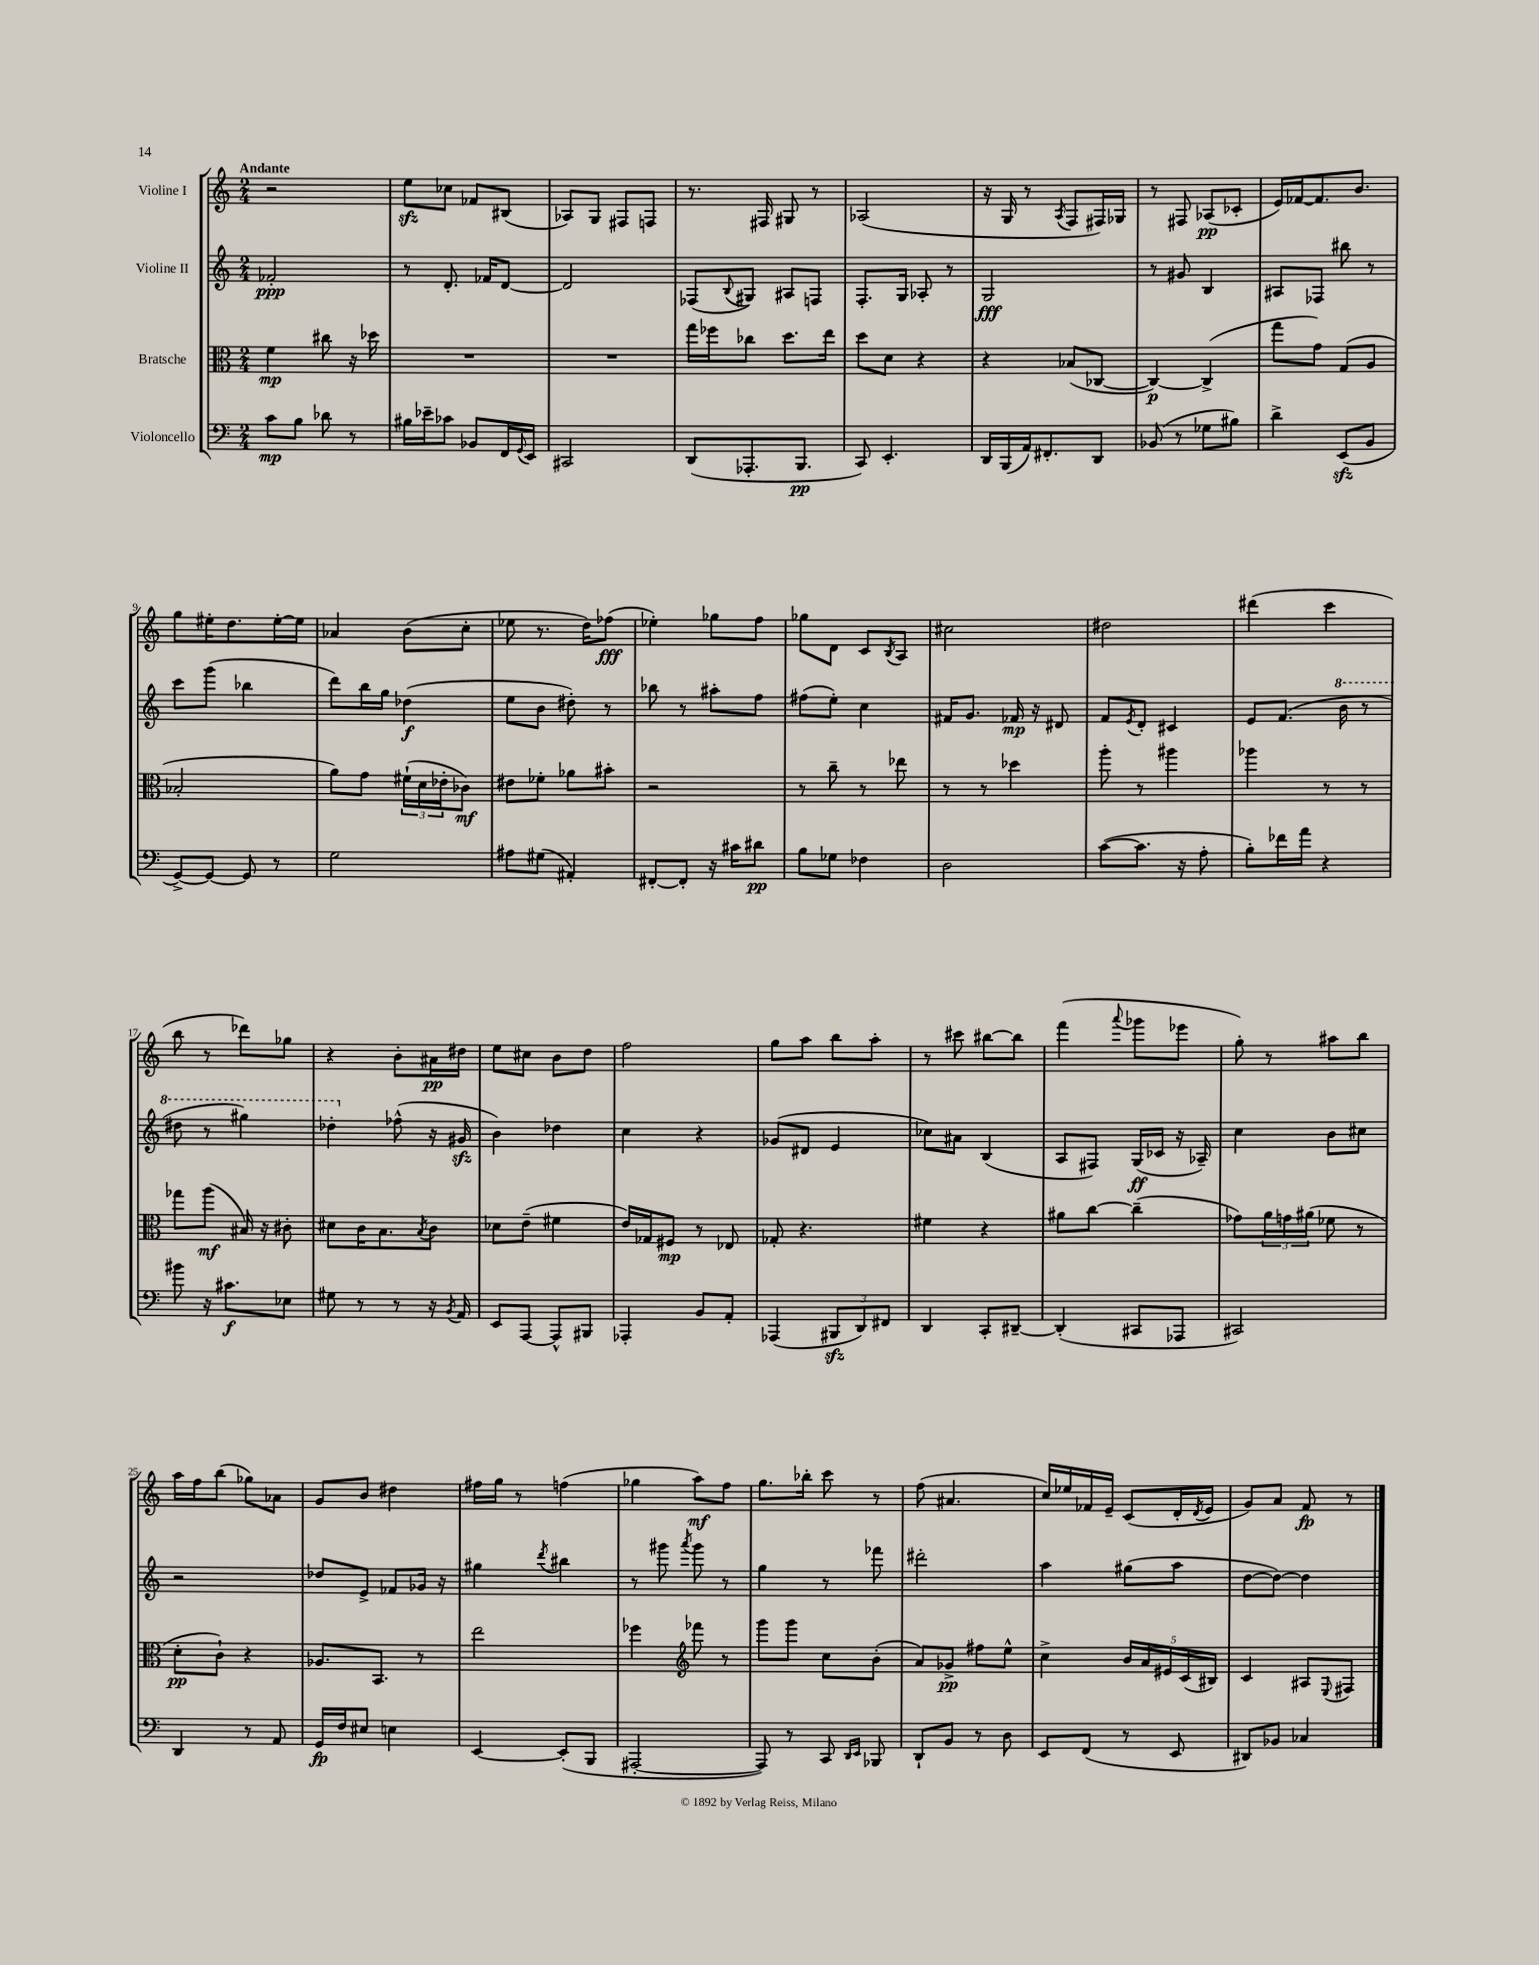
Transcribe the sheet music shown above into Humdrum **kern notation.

**kern	**kern	**kern	**kern
*staff4	*staff3	*staff2	*staff1
*clefF4	*clefC3	*clefG2	*clefG2
*k[]	*k[]	*k[]	*k[]
*M2/4	*M2/4	*M2/4	*M2/4
8c\L	4f\	2f-'/	2r
8B\J	.	.	.
8d-\	8cc#\	.	.
8r	16r	.	.
.	16dd-\	.	.
=	=	=	=
16B#\LL	2r	8r	8ee\L
16e-~\J	.	.	.
8c-\J	.	8.d'/	8cc-\J
8BB-/L	.	.	8f-/L
.	.	16f-/LK	.
16FF/L	.	[8d/J	(8B#/J
8qqGG/	.	.	.
16EE/JJ	.	.	.
=	=	=	=
2CC#/	2r	2d/]	8A-/L)
.	.	.	8G/J
.	.	.	8F#/L
.	.	.	8F/J
=	=	=	=
(8DD/L	16gg\LL	(8F-/L	8.r
.	16ff-\J	.	.
.	.	8qqB/	.
8.AAA-'/	8cc-\J	8G#/J)	.
.	.	.	16F#/
.	8.dd\L	8A#/L	8G#/
8.BBB/J	.	.	.
.	.	8F/J	8r
.	16ee\Jk	.	.
=	=	=	=
8CC/)	8dd\L	8.F'/L	(2A-/
4.EE'/	8d\J	.	.
.	.	16G/Jk	.
.	4r	8A-'/	.
.	.	8r	.
=	=	=	=
16DD/LL	4r	2G/	16r
(16BBB/	.	.	16G/
16AA/J)	.	.	8r
8.FF#'/	.	.	.
.	.	.	8qA/
.	(8B-/L	.	8F/L
8DD/J	[8C-/J	.	16F#/L)
.	.	.	16G-/JJ
=	=	=	=
(8BB-/	4C-/_)	8r	8r
8r	.	8g#/	8F#/
8G-\L	(4C-^/]	4B/	(8A-/L
8B#\J)	.	.	8c-'/J
=	=	=	=
4d^\	8gg\L	8A#/L	16e/LL)
.	.	.	[16f-/J
.	8g\J)	8F-/J	8.f-/]
(8EE/L	(8G/L	8bb#\	.
.	.	.	8.b/J
8BB/J	8A/J	8r	.
=	=	=	=
[8GG^/L)	2B-'/	8ccc\L	8gg\L
8GG/_J	.	(8ggg\J	16ee#'\K
.	.	.	8.dd\
8GG/]	.	4bb-\	.
8r	.	.	[16ee#'\L
.	.	.	16ee#\]JJ
=	=	=	=
2G\	8a\L)	8ddd\L)	4a-/
.	8g\J	16bb\L	.
.	.	16gg\JJ	.
.	(24f#`\LL	(4dd-\	(8b\L
.	24d\	.	.
.	24e-'\J	.	.
.	8c-\J)	.	8cc'\J
=	=	=	=
8A#\L	8e#\L	8ee\L	8ee-\
(8G#\J	8f-'\J	8b\J	8.r
4AA#'/)	8a-\L	8dd#'\)	.
.	.	.	16dd\LK)
.	8b#'\J	8r	(8ff-\J
=	=	=	=
[8FF#'/L	2r	8bb-\	4ee-'\)
8FF#'/]J	.	8r	.
16r	.	8aa#'\L	8gg-\L
16c#\LK	.	.	.
8d#\J	.	8ff\J	8ff\J
=	=	=	=
8B\L	8r	(8ff#\L	8gg-\L
8G-\J	8cc~\	8ee'\J)	8d\J
4F-\	8r	4cc\	8c/L
.	.	.	8qB/
.	8ee-\	.	8A/J
=	=	=	=
2D\	8r	16f#/LK	2cc#\
.	.	8.g/J	.
.	8r	.	.
.	4dd-\	16f-/	.
.	.	16r	.
.	.	8d#/	.
=	=	=	=
([8c\L	8aa'\	8f/L	2dd#\
.	.	8qe/	.
8.c\]J	8r	8d'/J	.
.	4aa#\	4c#/	.
16r	.	.	.
8A'\	.	.	.
=	=	=	=
8B'\L)	4aa-\	8e/L	(4ddd#\
16f-\L	.	(8.f/J	.
16a\JJ	.	.	.
4r	8r	.	4ccc\
.	.	16bb\	.
.	8r	8r	.
=	=	=	=
8b#\	8gg-\L	8ddd#\	8bb\
16r	(8aa\J	8r	8r
8.c#\L	.	.	.
.	16B#/)	4ggg#\)	8ddd-\L)
.	16r	.	.
8E-\J	8c#'\	.	8gg-\J
=	=	=	=
8G#\	8d#\L	4ddd-'\	4r
8r	16c\K	.	.
.	8.B\	.	.
8r	.	(8ff-^^\	8b'\L
.	8qB/	.	.
16r	8c\J	16r	16a#\L
8qBB/	.	.	.
16AA/	.	16g#/	16dd#\JJ
=	=	=	=
8EE/L	8d-\L	4b\)	8ee\L
[8AAA/J	(8e~\J	.	8cc#\J
8AAA^^/]L	4f#\	4dd-\	8b\L
8BBB#/J	.	.	8dd\J
=	=	=	=
4AAA-'/	16e/LL)	4cc\	2ff\
.	16G-/J	.	.
.	8F#/J	.	.
8BB/L	8r	4r	.
8AA'/J	8E-/	.	.
=	=	=	=
(4AAA-/	8G-'/	(8g-/L	8gg\L
.	4.r	8d#/J	8aa\J
12BBB#/L	.	4e/	8bb\L
12DD/)	.	.	.
.	.	.	8aa'\J
12FF#/J	.	.	.
=	=	=	=
4DD/	4f#\	8cc-\L)	8r
.	.	8a#\J	8ccc#\
8CC'/L	4r	(4B/	[8bb#\L
[8DD#~/J	.	.	8bb#\]J
=	=	=	=
(4DD#'/]	8a#\L	8A/L	(4fff\
.	[8cc\J	8F#/J)	.
.	.	.	8qqaaa/
8CC#/L	(4cc~\]	(16G/LL	8ggg-\L
.	.	16c-/JJ	.
8AAA-/J	.	16r	8eee-\J
.	.	16A-~/)	.
=	=	=	=
2CC#/)	8g-\L)	4cc\	8gg'\)
.	24a\L	.	8r
.	24g\	.	.
.	(24a#\JJ	.	.
.	8f-\	8b\L	8aa#\L
.	8r	8cc#\J	8bb\J
=	=	=	=
4DD/	8d'\L	2r	16aa\LL
.	.	.	16ff\J
.	8c`\J)	.	(8bb\J
8r	4r	.	8gg-\L)
8AA/	.	.	8a-\J
=	=	=	=
16GG/LL	8.A-/L	8dd-/L	8g/L
16F/J	.	.	.
8E#/J	.	8e^/J	8b/J
.	8.BB/J	.	.
4E\	.	8f-/L	4dd#\
.	8r	16g-/Jk	.
.	.	16r	.
=	=	=	=
[4EE/	2ee\	4gg#\	16ff#\LL
.	.	.	16gg\JJ
.	.	.	8r
.	.	8qddd/	.
(8EE'/]L	.	4bb#\	(4ff\
8BBB/J	.	.	.
=	=	=	=
[2AAA#'/	4ff-\	8r	4gg-\
.	.	8ggg#\	.
*	*clefG2	*	*
.	.	8qaaa/	.
.	8fff-\	8ggg#\	8aa\L)
.	8r	8r	8ff\J
=	=	=	=
8AAA#/])	8ggg\L	4gg\	8.gg\L
8r	8ggg\J	.	.
.	.	.	16bb-'\Jk
8CC/	8cc\L	8r	8ccc\
16qqDD/LL	.	.	.
16qqEE/JJ	.	.	.
8BBB-/	(8b'\J	8fff-\	8r
=	=	=	=
8DD`/L	8a/L)	2ddd#'\	(8ff\
8BB/J	8g-^/J	.	4.a#/
8r	8ff#\L	.	.
8D\	8ee^^\J	.	.
=	=	=	=
8EE/L	4cc^\	4aa\	16cc/LL)
.	.	.	16ee-/
(8FF/J	.	.	16f-/
.	.	.	16e~/JJ
8r	20b/LL	(8gg#\L	(8c/L
.	20a/	.	.
.	20e#/	.	.
8EE/	.	8aa\J	16d'/L
.	(20c/	.	.
.	.	.	8qd/
.	.	.	16e/JJ
.	20B#/JJ)	.	.
=	=	=	=
8DD#/L)	4c/	[8dd\L	8g/L)
8BB-/J	.	8dd\_J)	8a/J
4C-/	8A#/L	4dd\]	8f/
.	8qqE/	.	.
.	8F#/J	.	8r
==	==	==	==
*-	*-	*-	*-
